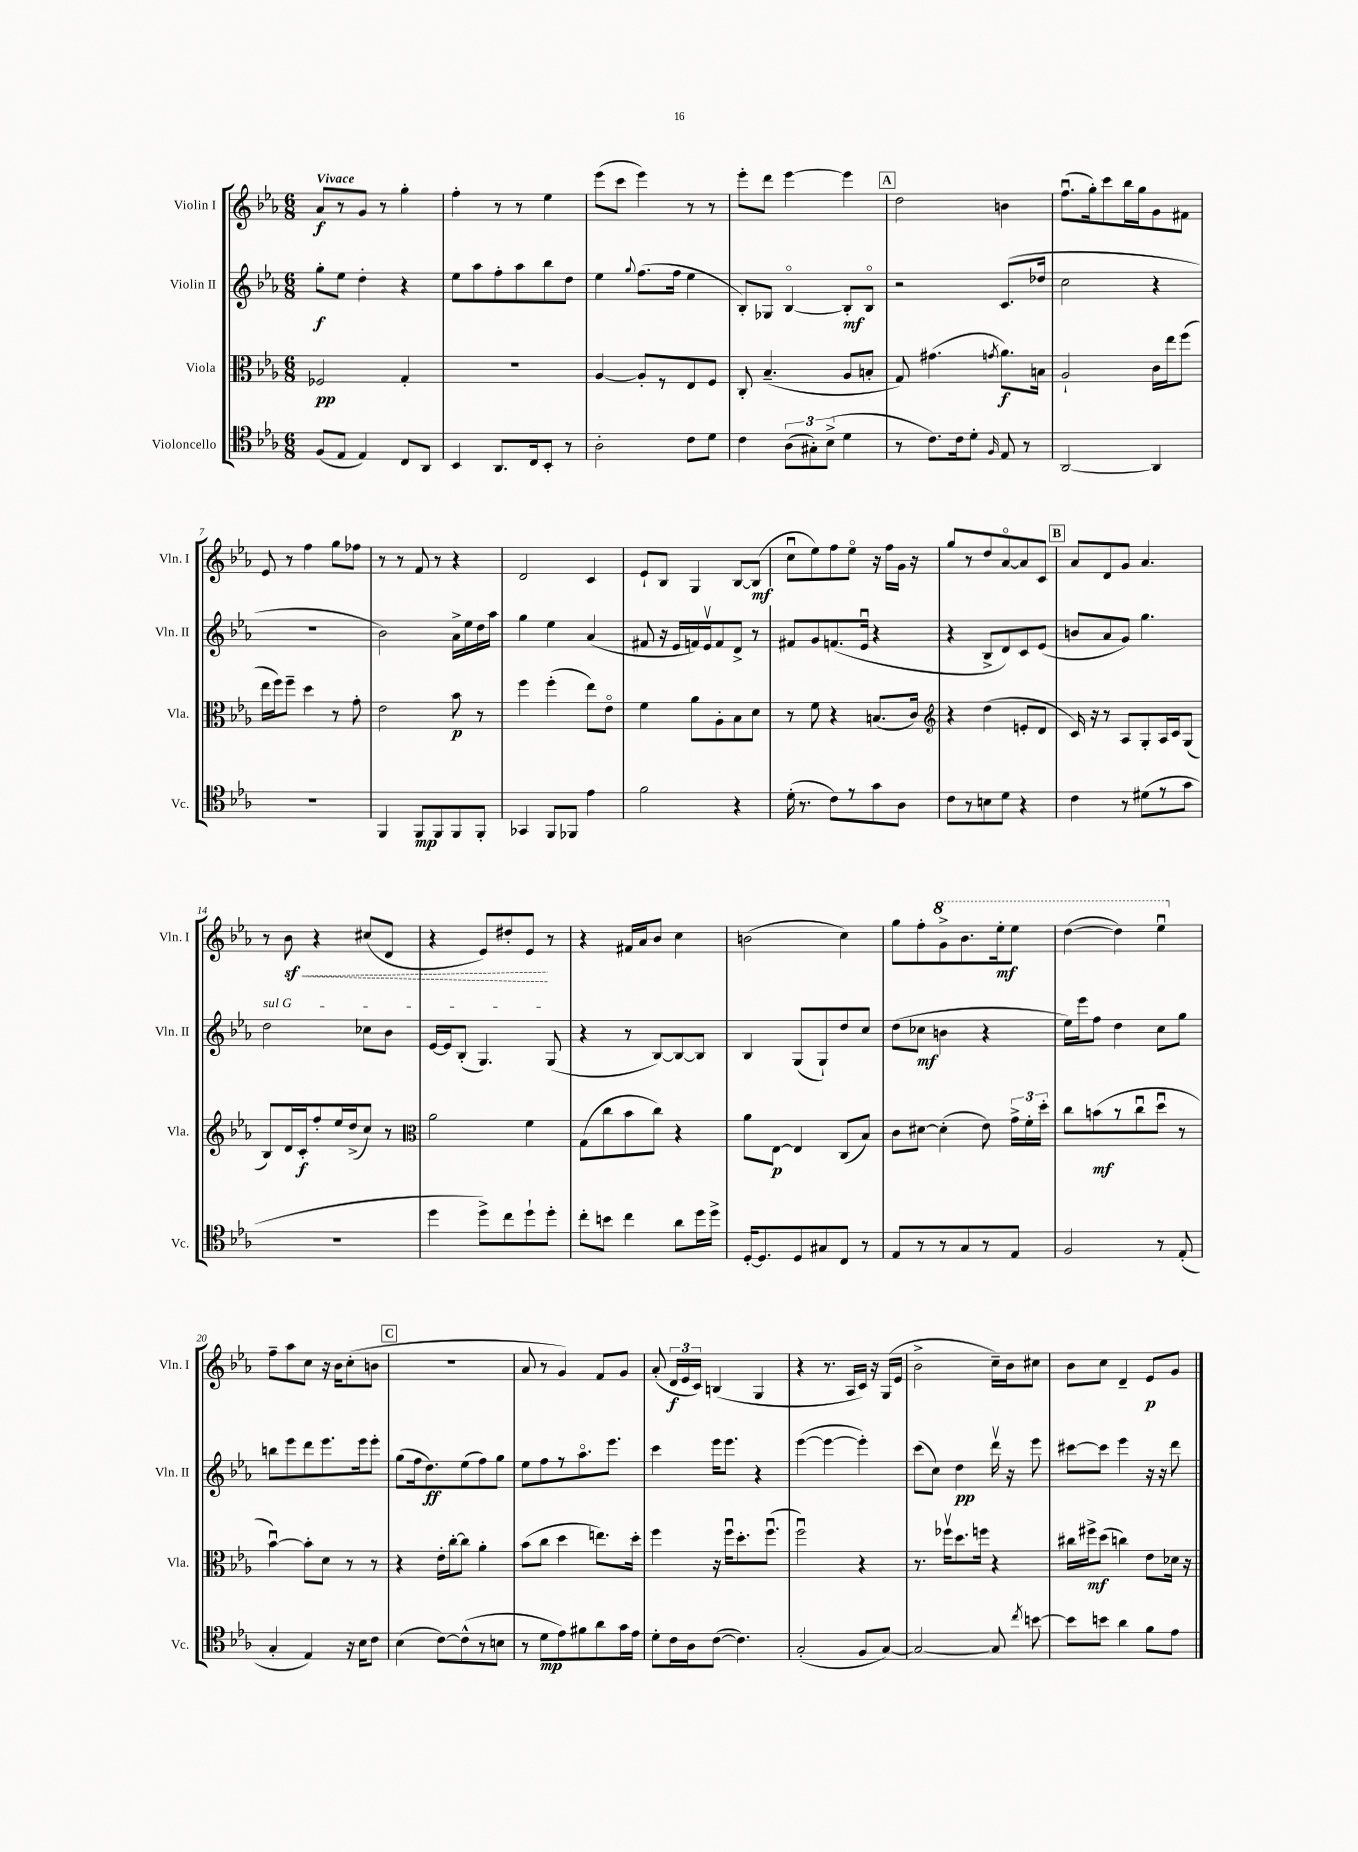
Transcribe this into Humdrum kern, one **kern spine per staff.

**kern	**kern	**kern	**kern
*staff4	*staff3	*staff2	*staff1
*clefC4	*clefC3	*clefG2	*clefG2
*k[b-e-a-]	*k[b-e-a-]	*k[b-e-a-]	*k[b-e-a-]
*M6/8	*M6/8	*M6/8	*M6/8
(8F/L	2F-/	8gg'\L	8a-/L
8E-/J	.	8ee-\J	8r
4E-/)	.	4dd'\	8g/J
.	.	.	8r
8C/L	4G'/	4r	4gg'\
8AA-/J	.	.	.
=	=	=	=
4BB-/	2.r	8ee-\L	4ff'\
.	.	8aa-\	.
8.AA-/L	.	8ff'\	8r
.	.	8aa-\	8r
16C/k	.	.	.
8BB-'/J	.	8bb-\	4ee-\
8r	.	8dd\J	.
=	=	=	=
2A-'\	[4A-/	4ee-\	(8eee-\L
.	.	.	8ccc\J
.	.	8qqgg/	.
.	8A-'/]L	(8.ff\L	4eee-\)
.	8r	.	.
.	.	16ff\Jk	.
8c\L	8E-/	4ee-\	8r
8d\J	8F/J	.	8r
=	=	=	=
4c\	8C'/	8B-'/L)	8eee-'\L
.	(4.B-~/	8G-/J	8ddd\J
(12A-\L	.	[4B-o/	[4eee-\
12G#'\)	.	.	.
(12B-^\J	.	.	.
4d\	8A-/L	8B-'/]L	4eee-\]
.	8B'/J	8B-o/J	.
=	=	=	=
8r	8G/)	2r	2dd\
8.c\L)	(4.g#\	.	.
16c\k	.	.	.
8d'\J	.	.	.
16qqF/	8qg/	.	.
8E-/	8.a-\L)	(8.c/L	4b\
8r	.	.	.
.	16B\Jk	16dd-/Jk	.
=	=	=	=
[2AA-/	2A-`/	2cc\	(8.ffu\L
.	.	.	16gg'\k)
.	.	.	8ccc\
.	.	.	16bb-\L
.	.	.	16gg\J
4AA-/]	16c\LL	4r	8g\
.	16ee-\J	.	.
.	(8ff\J	.	8f#\J
=	=	=	=
2.r	16ee-\LL	2.r	8e-/
.	16ff\J)	.	.
.	8ff~\J	.	8r
.	4dd\	.	4ff\
.	8r	.	8gg\L
.	8g'\	.	8ff-\J
=	=	=	=
4FF/	2e-\	2b-\)	8r
.	.	.	8r
8FF/L	.	.	8f/
8FF/	.	.	8r
8FF/	8b-\	16a-^\LL	4r
.	.	16ee-\	.
8FF'/J	8r	16dd\	.
.	.	16aa-\JJ	.
=	=	=	=
4GG-/	4ff\	4gg\	2d/
8FF/L	(4ff'\	4ee-\	.
8FF-/J	.	.	.
4e-\	8ee-\L)	(4a-/	4c/
.	8e-o\J	.	.
=	=	=	=
2f\	4f\	8f#/	8e-`/L
.	.	16r	8B-/J
.	.	16e-/LL	.
.	8a-\L	16f/)	4G/
.	.	16e-v/J	.
.	8A-'\	8f/	.
4r	8B-\	8d^/J	[8B-/L
.	8d\J	8r	(8B-/]J
=	=	=	=
(16d'\	8r	8f#/L	8ccu\L
8.r	.	.	.
.	8f\	8g/	8ee-\)
8c\L)	4r	(8.f/	8ff\
8r	.	.	8ee-o\J
.	.	16e-u/Jk	.
8g\	(8.B/L	4r	16r
.	.	.	16ff\LL
8A-\J	.	.	16g\JJ
.	16c/Jk)	.	16r
=	=	=	=
*	*clefG2	*	*
8c\L	4r	4r	8gg/L
8r	.	.	8r
8B\	(4dd\	8B-^/L	8dd/
8d\J	.	8d/)	[8a-o/
4r	8e'/L	8c/	8a-/]
.	8d/J	(8e-/J	8c/J
=	=	=	=
4c\	16c/)	8b/L	8a-/L
.	16r	.	.
.	8r	8a-/	8d/
8r	8A-/L	8g/J)	8g/J
(8d#\L	8G'/	4.gg\	4.a-/
8r	16A-/L	.	.
.	16c/J	.	.
8g\J	(8G/J	.	.
=	=	=	=
2.r	8B-/L)	2dd\	8r
.	16d/L	.	8b-\
.	16c'/J	.	.
.	8ff'/	.	4r
.	16ee-/L	.	.
.	(16dd^/J	.	.
.	8cc/J)	8cc-\L	(8cc#/L
.	8r	8b-\J	8d/J
=	=	=	=
*	*clefC3	*	*
4dd\	2a-\	[16e-/LL	4r
.	.	16e-/]J	.
.	.	(8B-'/J	.
8dd^\L)	.	4.G/)	8e-/L)
8cc\	.	.	8dd#'/
8dd`\	4f\	.	8e-/J
8dd'\J	.	(8G/	8r
=	=	=	=
8cc'\L	(8G\L	4r	4r
8b\J	8cc\	.	.
4cc\	8b-\	8r	16f#/LL
.	.	.	16a-/J
.	8cc\J)	[8B-/L)	8b-/J
8a-\L	4r	8B-/_	4cc\
16dd\L	.	8B-/]J	.
16dd^\JJ	.	.	.
=	=	=	=
[16D'/LK	8a-\L	4B-/	(2b\
8.D/]	.	.	.
.	[8E-\J	.	.
8D/	4E-/]	(8G/L	.
8G#/	.	8G`/)	.
8C/J	(8C/L	8dd/	4cc\)
8r	8B-/J)	8cc/J	.
=	=	=	=
8E-/L	8c\L	(8dd\L	8gg\L
8r	[8d#\J	8cc-\J	8ff'\
8r	(4d#'\]	4b\	8gg^\
8G/	.	.	8.bb-\
8r	8e-\)	4r	.
.	.	.	16eee-'\k
8E-/J	24g^\LL	.	8eee-\J
.	24f'\	.	.
.	24dd'\JJ	.	.
=	=	=	=
2F/	8cc\L	16ee-\LL)	([4ddd\
.	.	16eee-\J	.
.	(8b\	8ff\J	.
.	8r	4dd\	4ddd\])
.	8ccu\	.	.
8r	8ddu\J	8cc\L	4eee-u\
(8E-'/	8r	8gg\J	.
=	=	=	=
4G'/	[4b-u\)	8bb\L	8ff~\L
.	.	8eee-\	8aa-\
4E-/)	8b-'\]L	8ddd\	8cc\J
.	8d\J	8.eee-\	16r
.	.	.	16b-\LK
16r	8r	.	(8cc'\
16B-\LK	.	16eee-\k	.
8c\J	8r	8eee-'\J	8b\J
=	=	=	=
(4B-\	4r	(8gg\L	2.r
.	.	16ff\k	.
.	.	8.dd\)	.
[8c\L)	16e-'\LL	.	.
.	[16cc'\J	.	.
(8c^^\]	8cc\]J	(8ee-\	.
8r	4a-'\	8ff\)	.
8B\J	.	8gg\J	.
=	=	=	=
8r	(8b-\L	8ee-\L	8a-/
8d\L	8cc\J	8ff\	8r
8e-\)	4dd\	8r	4g/)
8f#\	.	8.aa-o\	.
8a-\	8.ee\L)	.	8f/L
.	.	8.eee-\J	.
16g\L	.	.	8g/J
16e-\JJ	16dd'\Jk	.	.
=	=	=	=
8d'\L	4ff\	4ccc\	(8a-'/
16c\L	.	.	24d/LL
.	.	.	24e-/
16A-\J	.	.	.
.	.	.	24c/JJ)
([8c\J	16r	16eee-\LK	(4B/
.	16ffu\LK	8.eee-\J	.
4.c\])	8.dd'\	.	.
.	.	4r	4G/
.	(8.ffu\J	.	.
=	=	=	=
(2G'/	2ffu\)	([4eee-\	4r
.	.	4eee-\_	8.r
.	.	.	16A-/LL
8F/L	4r	4eee-'\])	16c/JJ)
.	.	.	16r
[8G/J)	.	.	(16G/LL
.	.	.	16e-/JJ
=	=	=	=
2G/_	8.r	(8ccc\L	2b-^\
.	.	8cc\J)	.
.	16ff-v\LK	.	.
.	8.dd\	4dd\	.
.	16ff\Jk	.	.
8G/]	4r	16dddv\	16cc~\LL)
.	.	16r	16b-\J
8qcc/	.	.	.
[8b\	.	8eee-\	8cc#\J
=	=	=	=
8b\]L	16cc#\LL	[8ccc#\L	8b-\L
.	16ff#^\J	.	.
8b\J	(8dd\J	8ccc#\]J	8cc\J
4a-\	4cc\)	4eee-\	4d~/
8f\L	8e-\L	16r	8e-/L
.	.	16r	.
8e-\J	16d-\Jk	8ddd\	8g/J
.	16r	.	.
==	==	==	==
*-	*-	*-	*-
